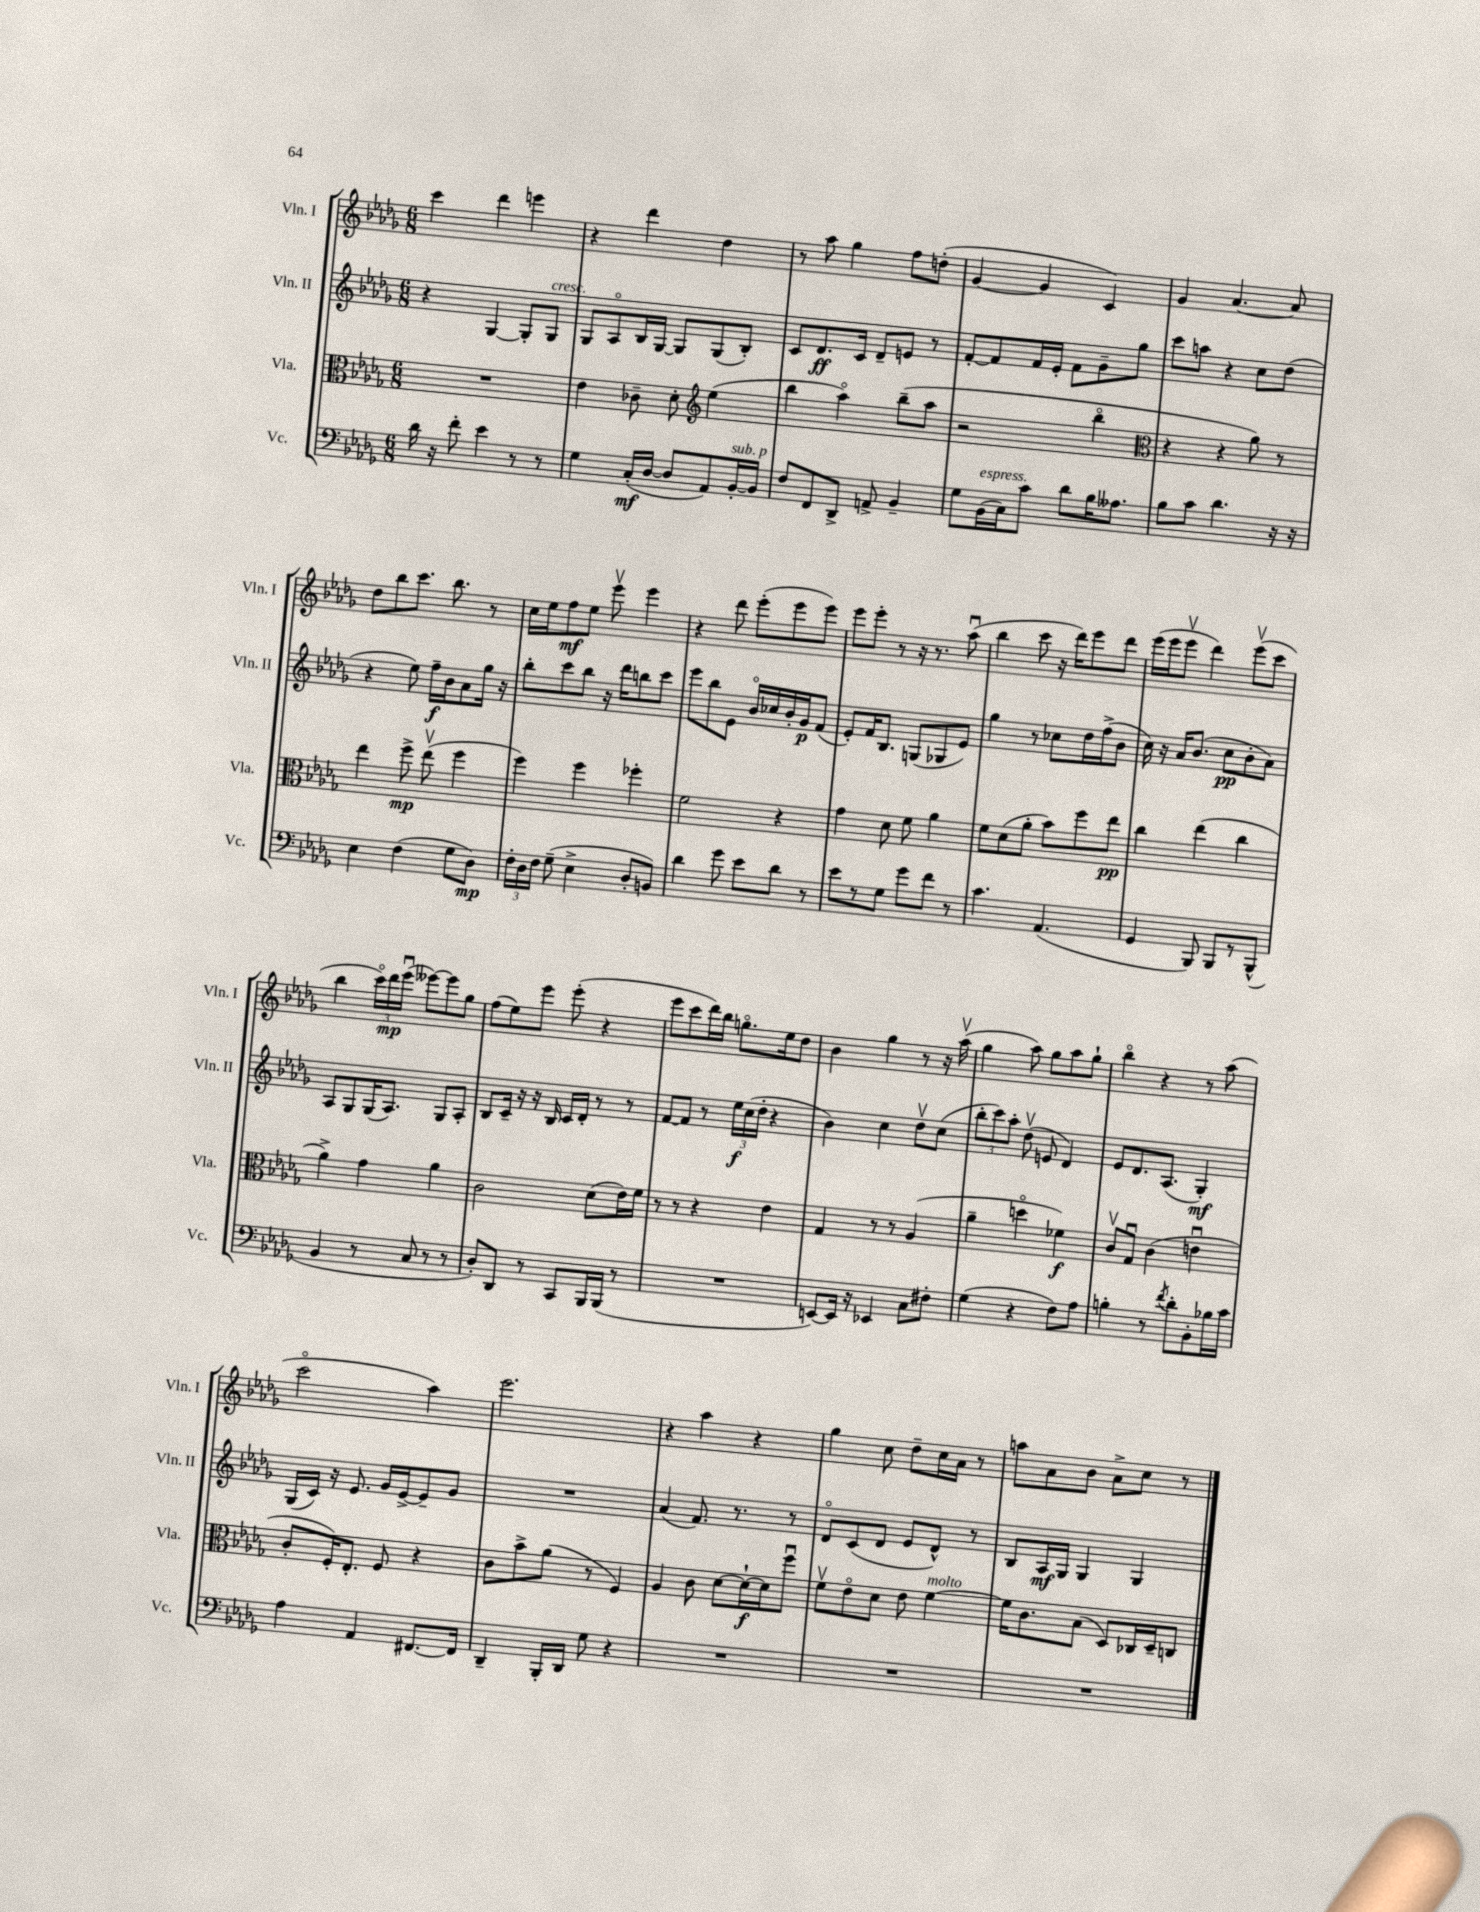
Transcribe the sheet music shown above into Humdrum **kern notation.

**kern	**kern	**kern	**kern
*staff4	*staff3	*staff2	*staff1
*clefF4	*clefC3	*clefG2	*clefG2
*k[b-e-a-d-g-]	*k[b-e-a-d-g-]	*k[b-e-a-d-g-]	*k[b-e-a-d-g-]
*M6/8	*M6/8	*M6/8	*M6/8
16d-	2.r	4r	4ccc
16r	.	.	.
8f'	.	.	.
4e-	.	[4G-	4ddd-
8r	.	8G-']	4eee
8r	.	8G-	.
=	=	=	=
4G-	4e-	8G-	4r
.	.	8A-o	.
(16C'	8c-~	16B-	4ddd-
[16D-	.	[16G-	.
8D-]	8d-'	8G-]	.
*	*clefG2	*	*
8AA-)	(4ee-	(8G-	4dd-
[16BB-'	.	8B-')	.
16BB-]	.	.	.
=	=	=	=
8F	4bb-	8c	8r
8FF	.	8.d-	8aa-
8DD-^	4aa-o)	.	4gg-
.	.	16c	.
8AA^	.	8d-~	.
4BB-~	(8bb-~	8e	8ff
.	8aa-	8r	(8dd'
=	=	=	=
8G-	2r	[8f'	[4g-
(16BB-	.	8f]	.
16C)	.	.	.
8c	.	16f	4g-]
.	.	16e-'	.
8d-	.	8f	.
16B-	4bb-o	8g-~	4c)
8.A--	.	.	.
.	.	8gg-	.
=	=	=	=
*	*clefC3	*	*
8B-	4r	8ccc	4g-
8c	.	8aa	.
4.d-	4r	4r	[4.a-
.	8a-)	8cc	.
16r	8r	(8dd-	8a-]
16r	.	.	.
=	=	=	=
4E-	4ee-	4r	8dd-
.	.	.	8bb-
(4F	8ff^	8ee-)	8.ccc
.	(8ee-v	16ff~	.
.	.	16b-	8.bb-
8G-	4ff	8a-	.
8D-)	.	16gg-	8r
.	.	16r	.
=	=	=	=
24F'	4ff)	8bb-'	16cc
24D-	.	.	.
.	.	.	16ee-
24F	.	.	.
(8G-~	.	8ccc	8ff
4E-^	4ff	8bb-	8ee-
.	.	16r	8eee-v
.	.	16ddd-	.
8D-'	4ff-'	8bb	4eee-
8BB)	.	8ccc	.
=	=	=	=
4d-	2f	8eee-	4r
.	.	8bb-	.
8g-	.	8e-	8ddd-
8e-	.	16b-o	(8eee-'
.	.	16cc-	.
8d-	4r	16b-'	8eee-
.	.	16g-	.
8r	.	(8f	8eee-)
=	=	=	=
8e-	4g-	8e-')	8eee-
8r	.	16f	8eee-'
.	.	8.B-	.
8G-	8d-	.	8r
8g-	8f	(8G	16r
.	.	.	8.r
8f	4a-	8G-	.
8r	.	8e-)	(8aa-u
=	=	=	=
4.c	8f	4gg-	4bb-
.	(8d-	.	.
.	8a-'	8r	8ccc
(4.AA-	8b-)	8cc-	16r
.	.	.	16ddd-)
.	8ff	16dd-	8eee-
.	.	(16ff^	.
.	8ee-	8b-	8ddd-
=	=	=	=
4GG-	4cc	16cc)	(16eee-
.	.	16r	16eee-
.	.	16a-	8eee-v
.	.	(8.b-	.
8BBB-)	(4ee-	.	4ddd-)
8BBB-	.	8cc	.
8r	4cc	8b-'	(8eee-v
(8BBB-^^	.	8a-)	8ccc
=	=	=	=
4BB-	4a-^)	8A-	4bb-
.	.	8G-	.
8r	4g-	(16G-	24ccco)
.	.	.	24ddd-
.	.	8.A-)	.
.	.	.	(24eee-u
8C	.	.	[8eee--)
8r	4a-	8G-	8eee--]
8r	.	8A-'	8gg-
=	=	=	=
8D-')	2c	8B-	(8ff
8DD-	.	16c~	8ee-)
.	.	16r	.
8r	.	16r	8eee-
.	.	16B-	.
8CC	.	16c	(8eee-'
.	.	16d-'	.
16BBB-	(8d-	8r	4r
(16BBB-	.	.	.
8r	16e-)	8r	.
.	16f	.	.
=	=	=	=
2.r	8r	[8f	8eee-
.	8r	8f]	8ccc
.	4r	8r	16ddd-)
.	.	.	16bb-
.	.	24ee-	8.ggo
.	.	(24cc	.
.	.	24dd-'	.
.	4e-	4r	.
.	.	.	16ee-
.	.	.	8dd-
=	=	=	=
[8EE)	4G-	4b-)	4b-
16EE]	.	.	.
16r	.	.	.
4EE-	8r	4cc	4gg-
.	8r	.	.
8C	(4A-	8dd-v	8r
8F#'	.	(8cc	16r
.	.	.	(16aa-v
=	=	=	=
(4G-	4a-~	12bb-'	4gg-
.	.	12ccc)	.
.	.	12aa-'	.
4r	4ddo	(8dd-v	8aa-)
.	.	8e	8gg-
8F)	4f-)	4d-)	8aa-
8A-	.	.	8gg-`
=	=	=	=
4B'	8cv	8e-	4bb-o
.	8G-u	8.d-	.
8r	(4c	.	4r
.	.	(8.A-	.
8qf	.	.	.
8d-'	.	.	.
8BB-'	4eu	4G-')	8r
16B-	.	.	(8aa-
16c	.	.	.
=	=	=	=
4A-	8c'	(16G-	2ccco
.	.	16c)	.
.	16F')	16r	.
.	8.E-'	8.e-	.
4AA-	.	.	.
.	8F	16g-	.
.	.	[16e-^	.
[8.FF#	4r	8e-~]	4aa-)
.	.	8g-	.
16FF#]	.	.	.
=	=	=	=
4DD-~	8c	2.r	2.eee-
.	8b-^	.	.
16BBB-'	(8a-	.	.
16DD-	.	.	.
8G-	8r	.	.
4r	4F)	.	.
=	=	=	=
2.r	4A-	(4a-	4r
.	8c	8.f)	4aa-
.	[8d-	.	.
.	.	8.r	.
.	16d-`_	.	4r
.	16d-]	.	.
.	8ffu	8r	.
=	=	=	=
2.r	8fv	8d-o	4gg-
.	8e-o	(8c	.
.	8d-	8d-	8cc
.	8e-	8e-	8dd-~
.	[4f	8d-^^)	16cc
.	.	.	16a-
.	.	8r	8r
=	=	=	=
2.r	16f]	8B-	8aa
.	8.c	.	.
.	.	16A-	8a-
.	.	16G-	.
.	(8B-	4G-	8b-
.	8D-)	.	8a-^
.	16C-	4G-	8cc
.	16D-~	.	.
.	8C	.	8r
==	==	==	==
*-	*-	*-	*-
